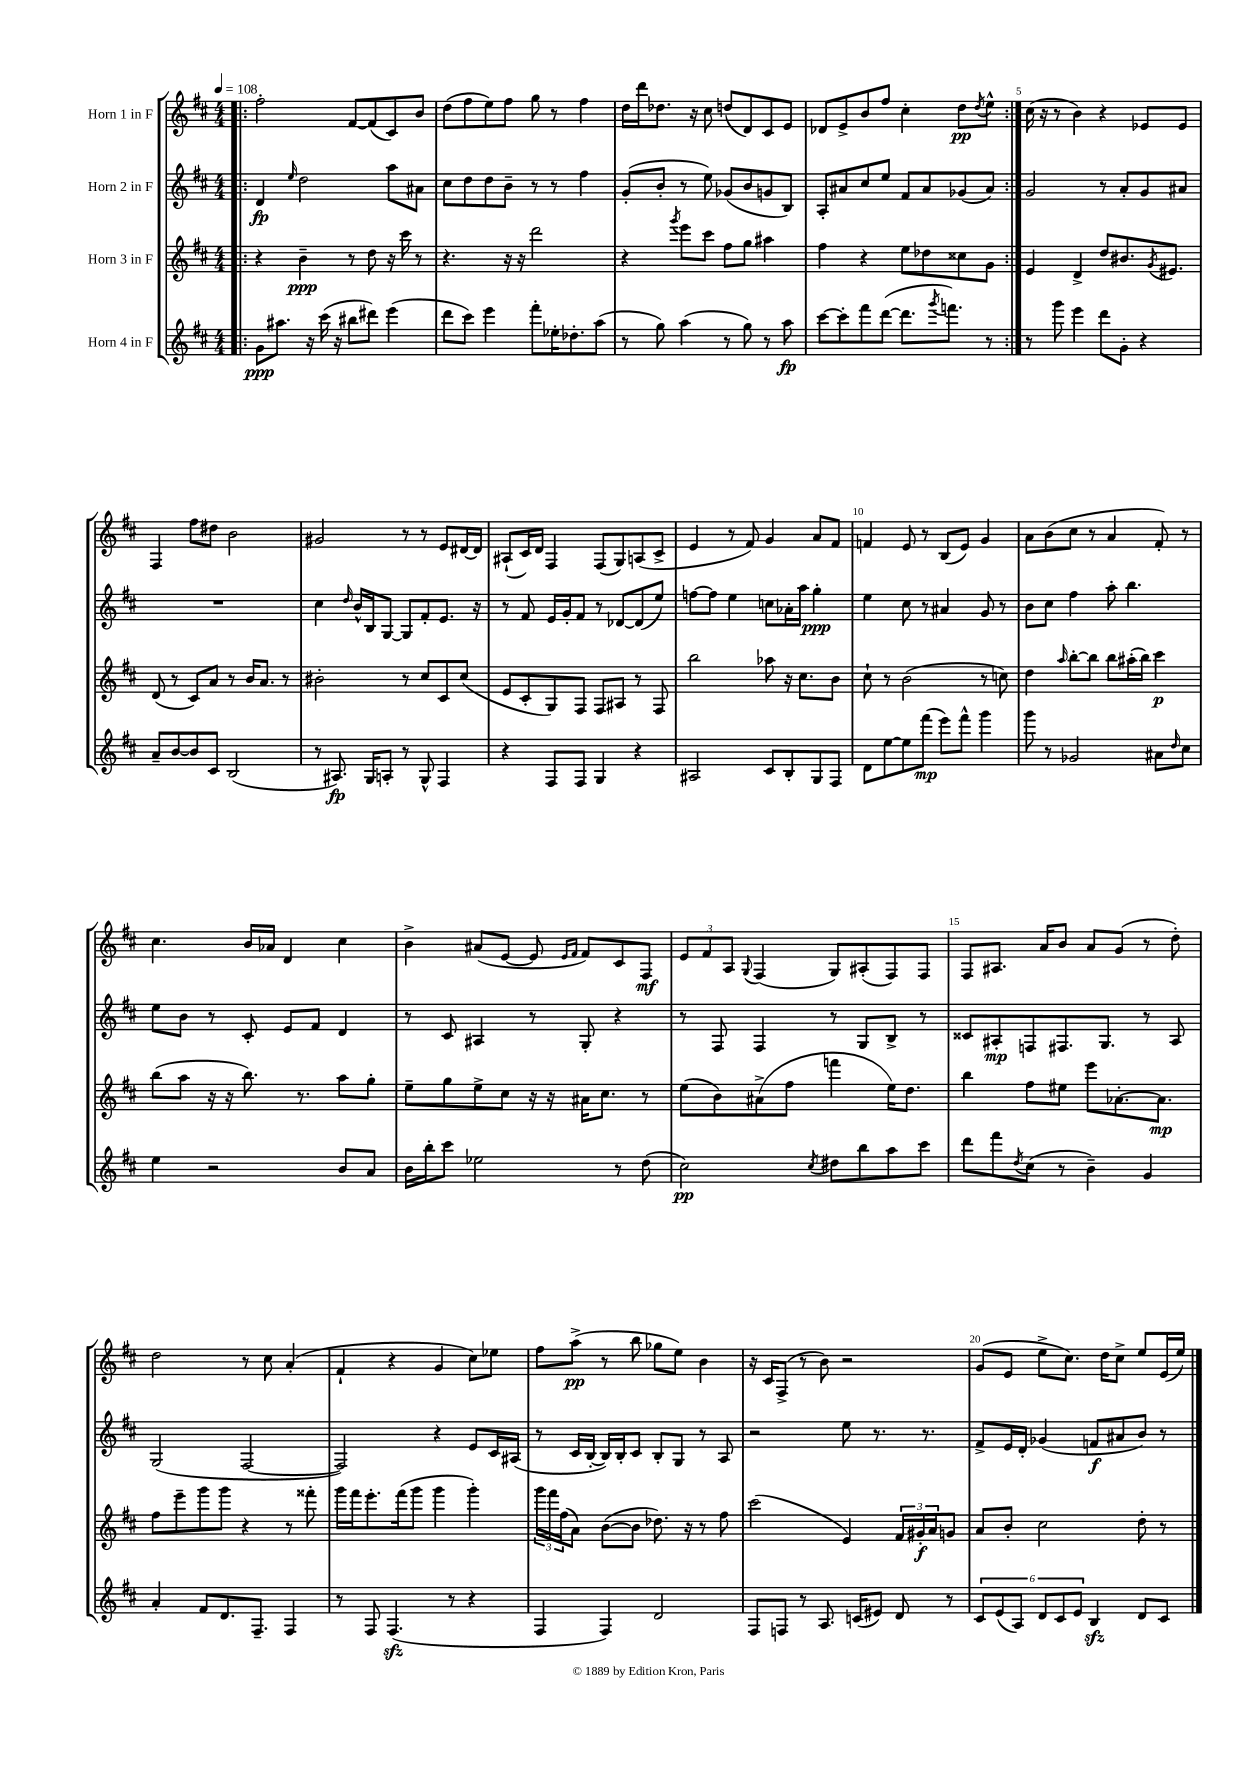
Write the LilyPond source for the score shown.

<<
\new StaffGroup <<
\new Staff = "s0" \with { instrumentName = "Horn 1 in F" } {
    \clef treble \key d \major \numericTimeSignature \time 4/4 \tempo 4 = 108
    \repeat volta 2 { \bar ".|:" fis''2-. fis'8~ fis'8( cis'8) b'8 |
    d''8( fis''8 e''8) fis''8 g''8 r8 fis''4 |
    d''16 d'''16 des''8. r16 cis''8 d''8( d'8) cis'8 e'8 |
    des'8 e'8-> b'8 fis''8 cis''4-. d''8\pp \acciaccatura { d''8 } e''8-^ | }
    cis''16( r16 r8 b'4) r4 ees'8 ees'8 |
    fis4 fis''8 dis''8 b'2 |
    gis'2 r8 r8 e'8 dis'16~ dis'16 |
    ais8-!( cis'16) d'16 fis4 fis8( g8) a8( cis'8-> |
    e'4 r8 fis'8) g'4 a'8 fis'8 |
    f'4 e'8 r8 b8( e'8) g'4 |
    a'8 b'8( cis''8 r8 a'4 fis'8-.) r8 |
    cis''4. b'16 aes'16 d'4 cis''4 |
    b'4-> ais'8( e'8~ e'8 \grace { e'16 fis'16 } fis'8) cis'8 fis8\mf |
    \tuplet 3/2 { e'8 fis'8 a8 } \appoggiatura { g8 } fis4( g8) ais8-.( fis8) fis8 |
    fis8 ais8. a'16 b'8 a'8 g'8( r8 d''8-.) |
    d''2 r8 cis''8 a'4-.( |
    fis'4-! r4 g'4 cis''8) ees''8 |
    fis''8 a''8->\pp( r8 b''8 ges''8 e''8) b'4 |
    r16 cis'16 fis8->( r8 b'8) r2 |
    g'8( e'8 e''8-> cis''8.) d''16 cis''8-> e''8 e'16( e''16) \bar "|." |
}
\new Staff = "s1" \with { instrumentName = "Horn 2 in F" } {
    \clef treble \key d \major \numericTimeSignature \time 4/4
    \repeat volta 2 { \bar ".|:" d'4\fp \grace { e''16 } d''2 a''8 ais'8 |
    cis''8 d''8 d''8 b'8-- r8 r8 fis''4 |
    g'8-.( b'8-. r8 e''8) ges'8( b'8 g'8 b8) |
    a8-. ais'8 cis''8 e''8 fis'8 ais'8 ges'8( ais'8) | }
    g'2 r8 a'8-. g'8 ais'8 |
    R1 |
    cis''4 \grace { d''16 } b'16-^ b16 g8~ g8 fis'8-. e'8. r16 |
    r8 fis'8 e'16 g'16-. fis'8 r8 des'8~ des'8( e''8) |
    f''8~ f''8 e''4 c''8 aes'16-. a''16 g''4-.\ppp |
    e''4 cis''8 r8 ais'4 g'8 r8 |
    b'8 cis''8 fis''4 a''8-. b''4. |
    e''8 b'8 r8 cis'8-. e'8 fis'8 d'4 |
    r8 cis'8 ais4 r8 g8-. r4 |
    r8 fis8 fis4 r8 g8 b8-> r8 |
    cisis'8 ais8-.\mp f8 fis8. g8. r8 ais8 |
    g2( fis2~ |
    fis2) r4 e'8 cis'16 ais16( |
    r8 cis'16 b16~-. b16) b16-. cis'8 b8-. g8 r8 a8 |
    r2 e''8 r8. r8. |
    fis'8-> e'16 d'16-. ges'4( f'8\f ais'8 b'8) r8 \bar "|." |
}
\new Staff = "s2" \with { instrumentName = "Horn 3 in F" } {
    \clef treble \key d \major \numericTimeSignature \time 4/4
    \repeat volta 2 { \bar ".|:" r4 b'4--\ppp r8 d''8 r16 cis'''16 r8 |
    r4. r16 r16 d'''2 |
    r4 \acciaccatura { g'''8 } e'''8 cis'''8 fis''8 g''8 ais''4 |
    fis''4 r4 e''8 des''8 cisis''8 g'8 | }
    e'4 d'4-> d''8 bis'8. \acciaccatura { g'8 } eis'8. |
    d'8( r8 cis'8) a'8 r8 b'16 a'8. r8 |
    bis'2-. r8 cis''8 cis'8 cis''8( |
    e'8 cis'8-. g8) fis8 fis8 ais8 r8 fis8 |
    b''2 aes''8 r16 cis''8. b'8 |
    cis''8-! r8 b'2( r8 c''8) |
    d''4 \grace { a''16 } b''8~-. b''8 b''8 ais''16-.( b''16) cis'''4\p |
    b''8( a''8 r16 r16 b''8.) r8. a''8 g''8-. |
    e''8-- g''8 e''8-> cis''8 r16 r16 ais'16 cis''8. r8 |
    e''8( b'8) ais'8->( fis''8 f'''4 e''16) d''8. |
    b''4 fis''8 eis''8 e'''8 aes'8.~-. aes'8.\mp |
    fis''8 e'''8-- g'''8 g'''8 r4 r8 fisis'''8-. |
    g'''16 fis'''16 e'''8.-. fis'''16( g'''8 g'''4 g'''4-.) |
    \tuplet 3/2 { g'''16 fis'''16 fis''16( } a'8) b'8~( b'8 des''8.) r16 r8 fis''8 |
    cis'''2( e'4) \tuplet 3/2 { fis'16 gis'16-.\f a'16 } g'8 |
    a'8 b'8-. cis''2 d''8-. r8 \bar "|." |
}
\new Staff = "s3" \with { instrumentName = "Horn 4 in F" } {
    \clef treble \key d \major \numericTimeSignature \time 4/4
    \repeat volta 2 { \bar ".|:" g'8\ppp ais''8. r16 cis'''16( r16 bis''8 dis'''8) e'''4( |
    d'''8 cis'''8) e'''4 fis'''8-. ees''16-. des''8.-. a''8( |
    r8 g''8) a''4( r8 g''8) r8 a''8\fp |
    cis'''8~ cis'''8-. fis'''8 d'''8~( d'''8. \acciaccatura { g'''8 } f'''8.) r8 | }
    r8 g'''8 e'''4 d'''8 g'8-. r4 |
    a'8-- b'8~ b'8 cis'8 b2( |
    r8 ais8.\fp) g16 a8-. r8 g8-^ fis4 |
    r4 fis8 fis8 g4 r4 |
    ais2 cis'8 b8-. g8 fis8 |
    d'8 e''8~ e''8 fis'''8\mp( e'''8) fis'''8-^ g'''4 |
    g'''8 r8 ges'2 ais'8 \grace { d''16 } cis''8 |
    e''4 r2 b'8 a'8 |
    b'16 b''16-. cis'''8 ees''2 r8 d''8( |
    cis''2\pp) \acciaccatura { cis''8 } dis''8 b''8 a''8 cis'''8 |
    d'''8 fis'''8 \acciaccatura { d''8 } cis''8( r8 b'4--) g'4 |
    a'4-. fis'8 d'8. fis8.-- fis4 |
    r8 fis8 fis4.\sfz( r8 r4 |
    fis4 fis4) d'2 |
    fis8 f8 r8 a8. c'16( eis'8) d'8 r8 |
    \tuplet 6/4 { cis'8 e'8( a8) d'8 cis'8 e'8 } b4\sfz d'8 cis'8 \bar "|." |
}
>>
>>
\layout { \context { \Score \override BarNumber.break-visibility = ##(#f #t #t) barNumberVisibility = #(every-nth-bar-number-visible 5) } }
